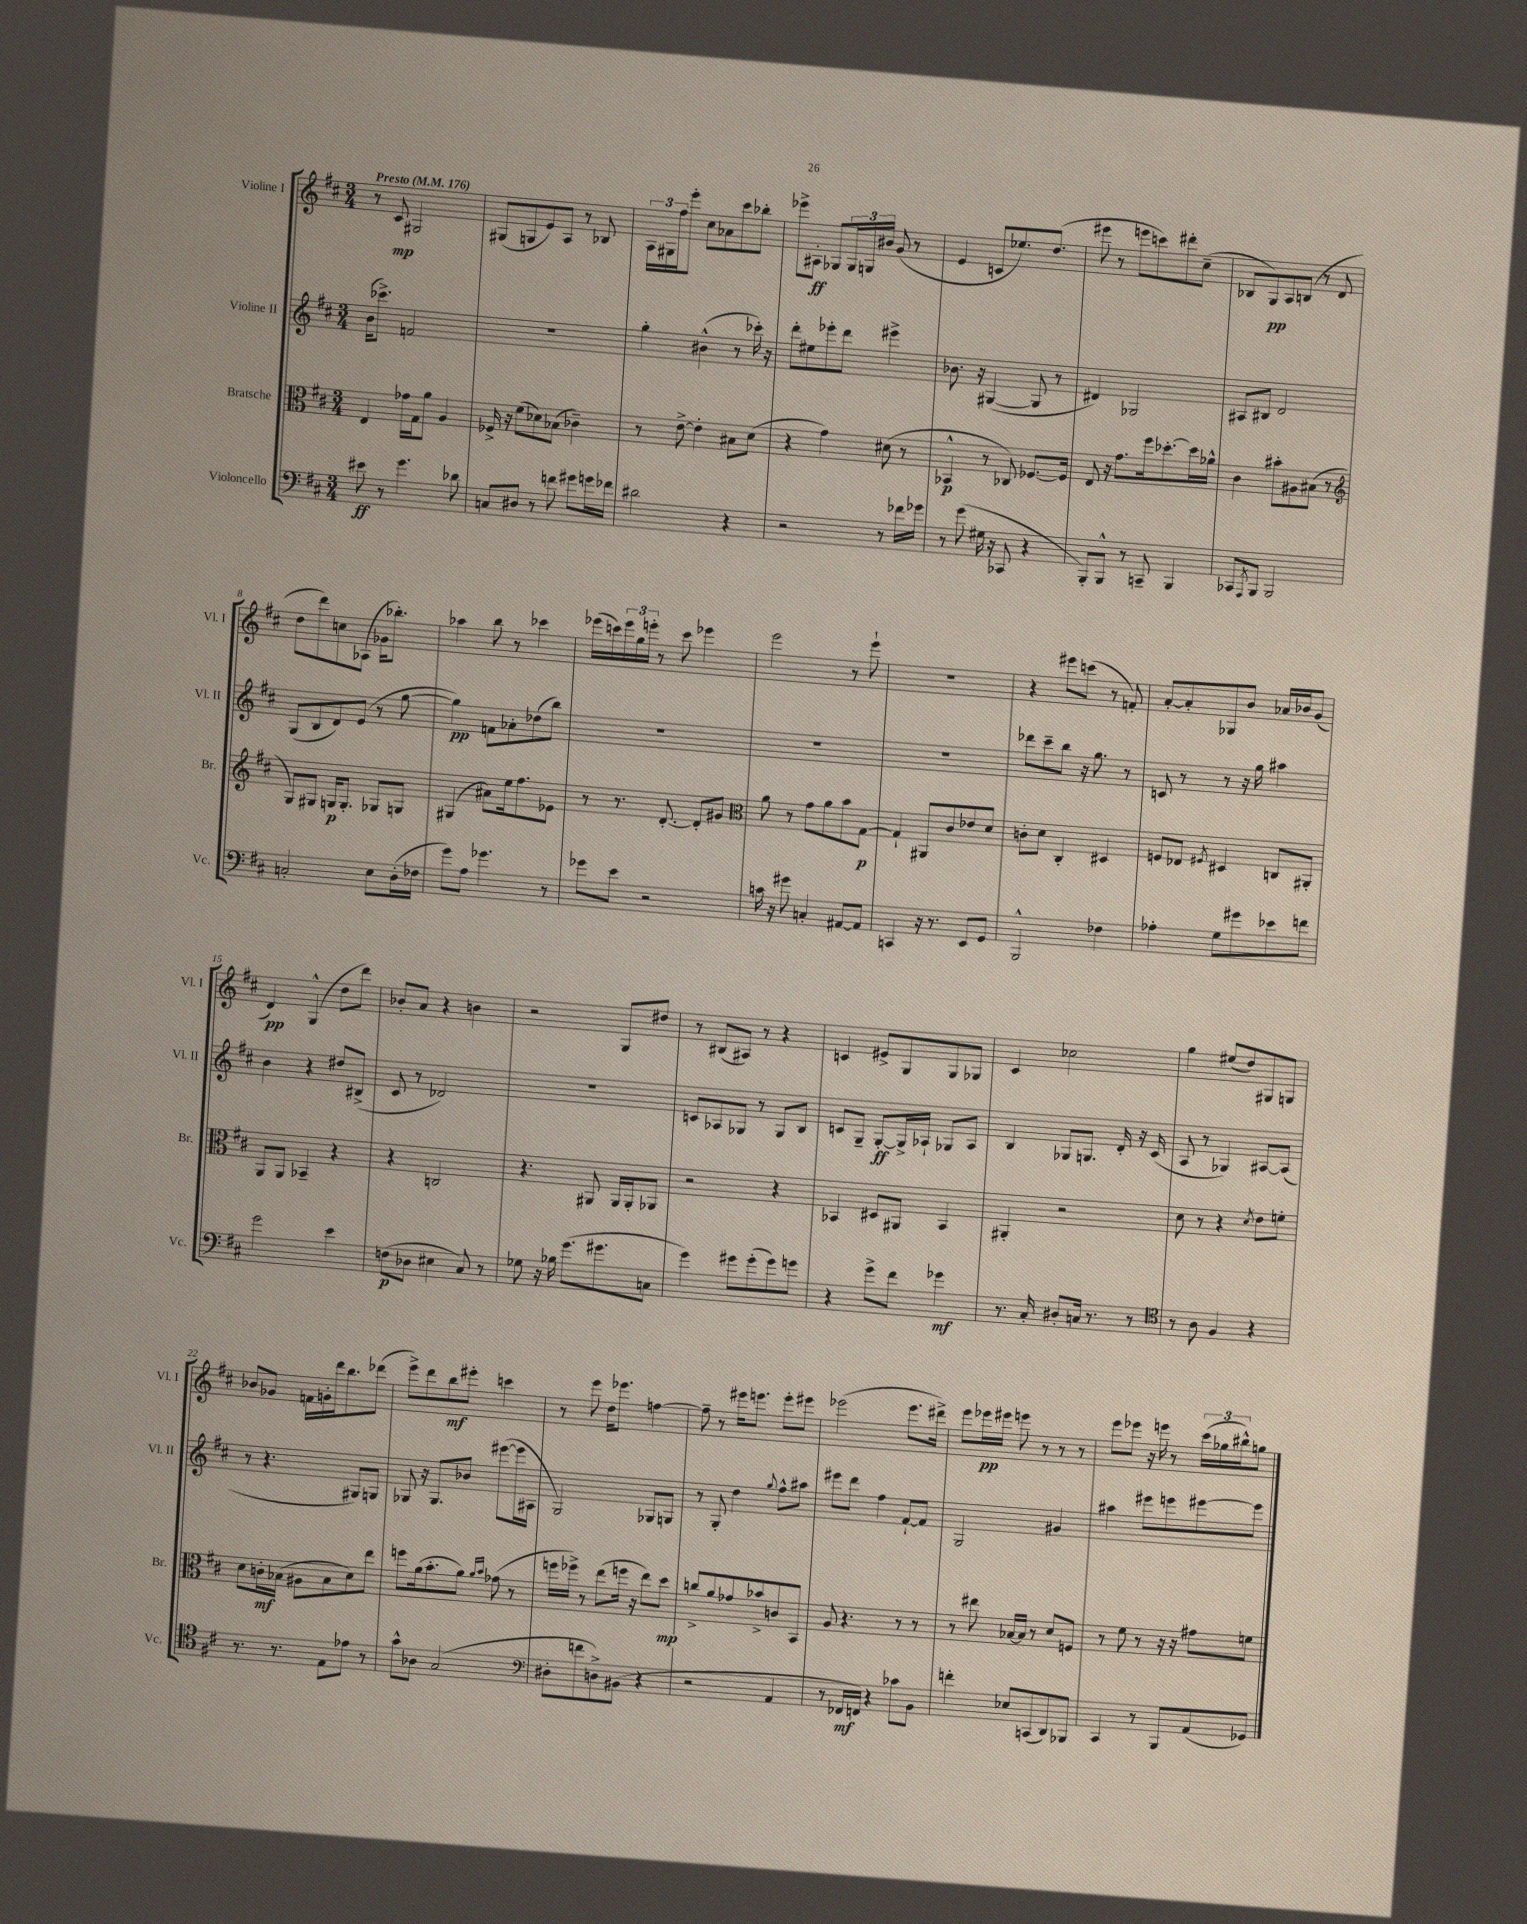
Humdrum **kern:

**kern	**kern	**kern	**kern
*staff4	*staff3	*staff2	*staff1
*clefF4	*clefC3	*clefG2	*clefG2
*k[f#c#]	*k[f#c#]	*k[f#c#]	*k[f#c#]
*M3/4	*M3/4	*M3/4	*M3/4
*MM176	*MM176	*MM176	*MM176
8e#	4E	(16b	8r
.	.	8.ccc-^)	.
8r	.	.	8c#
4.g	16g-	2f	2G#
.	16G	.	.
.	8a	.	.
.	4A	.	.
8d-	.	.	.
=	=	=	=
8C	16F-^	2.r	(8G#
.	16r	.	.
8D#	(8f#	.	8G
8r	8d-)	.	8e)
8f	(8B-	.	8A
8g#	4c-~)	.	8r
16g	.	.	8B-
16f-	.	.	.
=	=	=	=
2d#	8r	4gg'	24A
.	.	.	24G#
.	.	.	24ff#
.	[8e^	.	8eee'
.	4e']	(4b#^^	8cc#
.	.	.	8a-
4r	8B#	8r	8ccc#
.	(8d	16ccc-')	8bb-'
.	.	16r	.
=	=	=	=
2r	4r	8ddd'	8eee-^
.	.	8ee#	8A#'
.	4g)	8eee-'	8G-
.	.	8ddd	24G-
.	.	.	24G
.	.	.	24b#
8r	(8d#	4eee#^	(8g
16f-	8r	.	8r
16g-	.	.	.
=	=	=	=
8r	4BB-^^	8.b-	4e
(8g	.	.	.
.	.	16r	.
16G#	8r	([4G#	8c
16r	.	.	.
8CC-	8C-)	.	8.ee-)
4r	[8.F-	8G#]	.
.	.	.	(8.dd
.	.	8r	.
.	16F-]	.	.
=	=	=	=
8BBB')	8E	4d#)	8eee#
8BBB^^	16r	.	8r
.	8.g	.	.
8r	.	2G-	8eee
8CC~	16ff#	.	8ccc)
.	[8.dd-'	.	.
4BBB	.	.	8ddd#'
.	16dd-]	.	(8cc#~
.	16a-^^	.	.
=	=	=	=
8CC-	4c#	8A#	8B-
8qAAA	.	.	.
8BBB	.	8B#	8G)
2BBB	8b#'	2d	8A
.	8A#	.	(8B
.	(8B#	.	8r
.	8r	.	8d
=	=	=	=
*	*clefG2	*	*
2C'	8G)	(8G	8dd
.	8G#	8B	8ddd)
.	16G	8d)	8cc
.	8.G'	.	.
.	.	(8e	(8A-
8E	8G-	8r	16g-
.	.	.	8.bb-')
(16D'	8G	[8gg	.
16F-	.	.	.
=	=	=	=
8g)	(4G#	4gg])	4aa-
8A	.	.	.
4.g-	8a#)	8f	8bb
.	16ee	8a-'	8r
.	8.ff#	.	.
.	.	(8dd-	4ccc-
8r	8e-	8bb)	.
=	=	=	=
8g-	8r	2.r	(16eee-
.	.	.	16ccc)
8e	8.r	.	24eee-
.	.	.	24gg
.	.	.	24eee'
2r	.	.	8r
.	[8.d'	.	.
.	.	.	8ccc
.	8d']	.	4eee-
.	8g#	.	.
=	=	=	=
*	*clefC3	*	*
16c	8a	2.r	2eee
16r	.	.	.
8g#	8r	.	.
4C'	8g	.	.
.	8a	.	.
[8AA#	8b	.	8r
8AA#]	[8G	.	8eee`
=	=	=	=
4CC	4G`]	2.r	2.r
16r	8AA#	.	.
8.r	.	.	.
.	8c#	.	.
8EE	8e-	.	.
8GG	8d	.	.
=	=	=	=
2BBB^^	8c'	8ddd-	4r
.	8d	8ccc#~	.
.	4C#'	8bb	8eee#
.	.	16r	(8ccc
.	.	8.gg	.
4F-	4D#	.	8r
.	.	8r	8f')
=	=	=	=
4A-'	8F	8c	[8a'
.	8E-	8r	8a']
.	8qF#	.	.
8G	4D#	8r	8G-
8g#	.	16r	8b
.	.	16gg	.
8e-	8C	4aa#	16a-
.	.	.	16b-
8f	8AA#'	.	(8g
=	=	=	=
2g	8AA	4b	4d)
.	8AA	.	.
.	4BB-~	4r	(4G^^
4e	4r	8dd#	8dd
.	.	(8B#^	8ddd)
=	=	=	=
(8F	4r	8c#	8b-'
8D-	.	8r	8a
4E#	2C	2d-)	4r
8C#)	.	.	4b
8r	.	.	.
=	=	=	=
8G-	4.r	2.r	2r
16r	.	.	.
16B-	.	.	.
(8.g	.	.	.
.	8AA#	.	.
8.g#	.	.	.
.	16AA#	.	8G
.	16AA#'	.	.
8C	8AA-	.	8dd#
=	=	=	=
4g)	2r	8c	8r
.	.	8A-	(8B#
8g#	.	8G-	8A#)
(8g#'	.	8r	8r
8g#)	4r	8G-	4r
8g	.	8B	.
=	=	=	=
4r	4BB-	8c	4c
.	.	8G~	.
8g^	8D#	[8G'	8e#^
8f#	8AA#	16G^]	8G
.	.	16A-`	.
4g-	4BB-	8G-	8G
.	.	8A-	8G-
=	=	=	=
8.r	4AA#'	4B	4c#
16C#'	.	.	.
8D#'	2r	8G-	2cc-
16C	.	8.G	.
8.r	.	.	.
.	.	16d'	.
8r	.	16r	.
.	.	(16c#	.
=	=	=	=
*clefC4	*	*	*
8r	8d	8A	4gg
8A	8r	8r	.
4F#	4r	4G-)	(8ee#
.	.	.	8dd)
.	8qd	.	.
4r	8e	[8A#	8G#
.	8f'	(8A#]	8G
=	=	=	=
8.r	8d	8r	8b-
.	16c'	4.r	8g-
8.r	(16B-	.	.
.	8A#	.	16f
.	.	.	16g'
8E	8B-	.	16ddd
.	.	.	8.bb
8e-	8d)	8G#)	.
8r	8ee	8G	(8ddd-
=	=	=	=
8g^^	8ff	8G-	8eee^)
8A-	(16a	16r	8ddd
.	8.b'	8.G-	.
(2G	.	.	8bb
.	8a)	8b-	8eee#'
.	16qqa	.	.
.	16qqb	.	.
.	(8g-	([8eee#	4ccc
.	8r	16eee#]	.
.	.	16A#	.
=	=	=	=
*clefF4	*	*	*
8D#'	16ff	2G)	8r
.	16ff-^)	.	.
8f	8r	.	8eee
8D^)	(8ee	.	16dd
.	.	.	8.eee-
(8BB#	16ff	.	.
.	16r	.	.
4r	8ee)	8G-	[4ff
.	8dd	8G	.
=	=	=	=
2r	8cc^	8r	8ff~]
.	8a	8G'	8r
.	8g-	4dd	16eee#
.	.	.	8.eee
.	8b-^	.	.
.	.	8qqgg	.
4AA	8c	8ff#^^	8eee'
.	8BB	8aa#	8eee#
=	=	=	=
8r	8A	8eee#	(2eee-
16FF-	4.r	8ddd	.
16FF)	.	.	.
4r	.	4ff#	.
8c-	8r	[8f#`	8.eee-
8BB	8r	8f#]	.
.	.	.	16ddd#^)
=	=	=	=
4f'	8r	2G	8eee
.	8ee#	.	16eee-
.	.	.	16eee#
8E-	[16B-	.	8eee
.	16B-]	.	.
(8CC	8r	.	8r
8DD)	8d	4g#	8r
8BBB-	8F	.	8r
=	=	=	=
4CC#	8r	4aa#	8eee
.	8f#	.	8eee-
8r	8r	8eee#	16r
.	.	.	16eee
8BBB	16r	8eee	8r
.	16r	.	.
(8AA	8g#	[8eee#	(24ccc#
.	.	.	24gg-
.	.	.	24bb#^^)
8GG-)	8f	8eee#]	8gg
==	==	==	==
*-	*-	*-	*-
